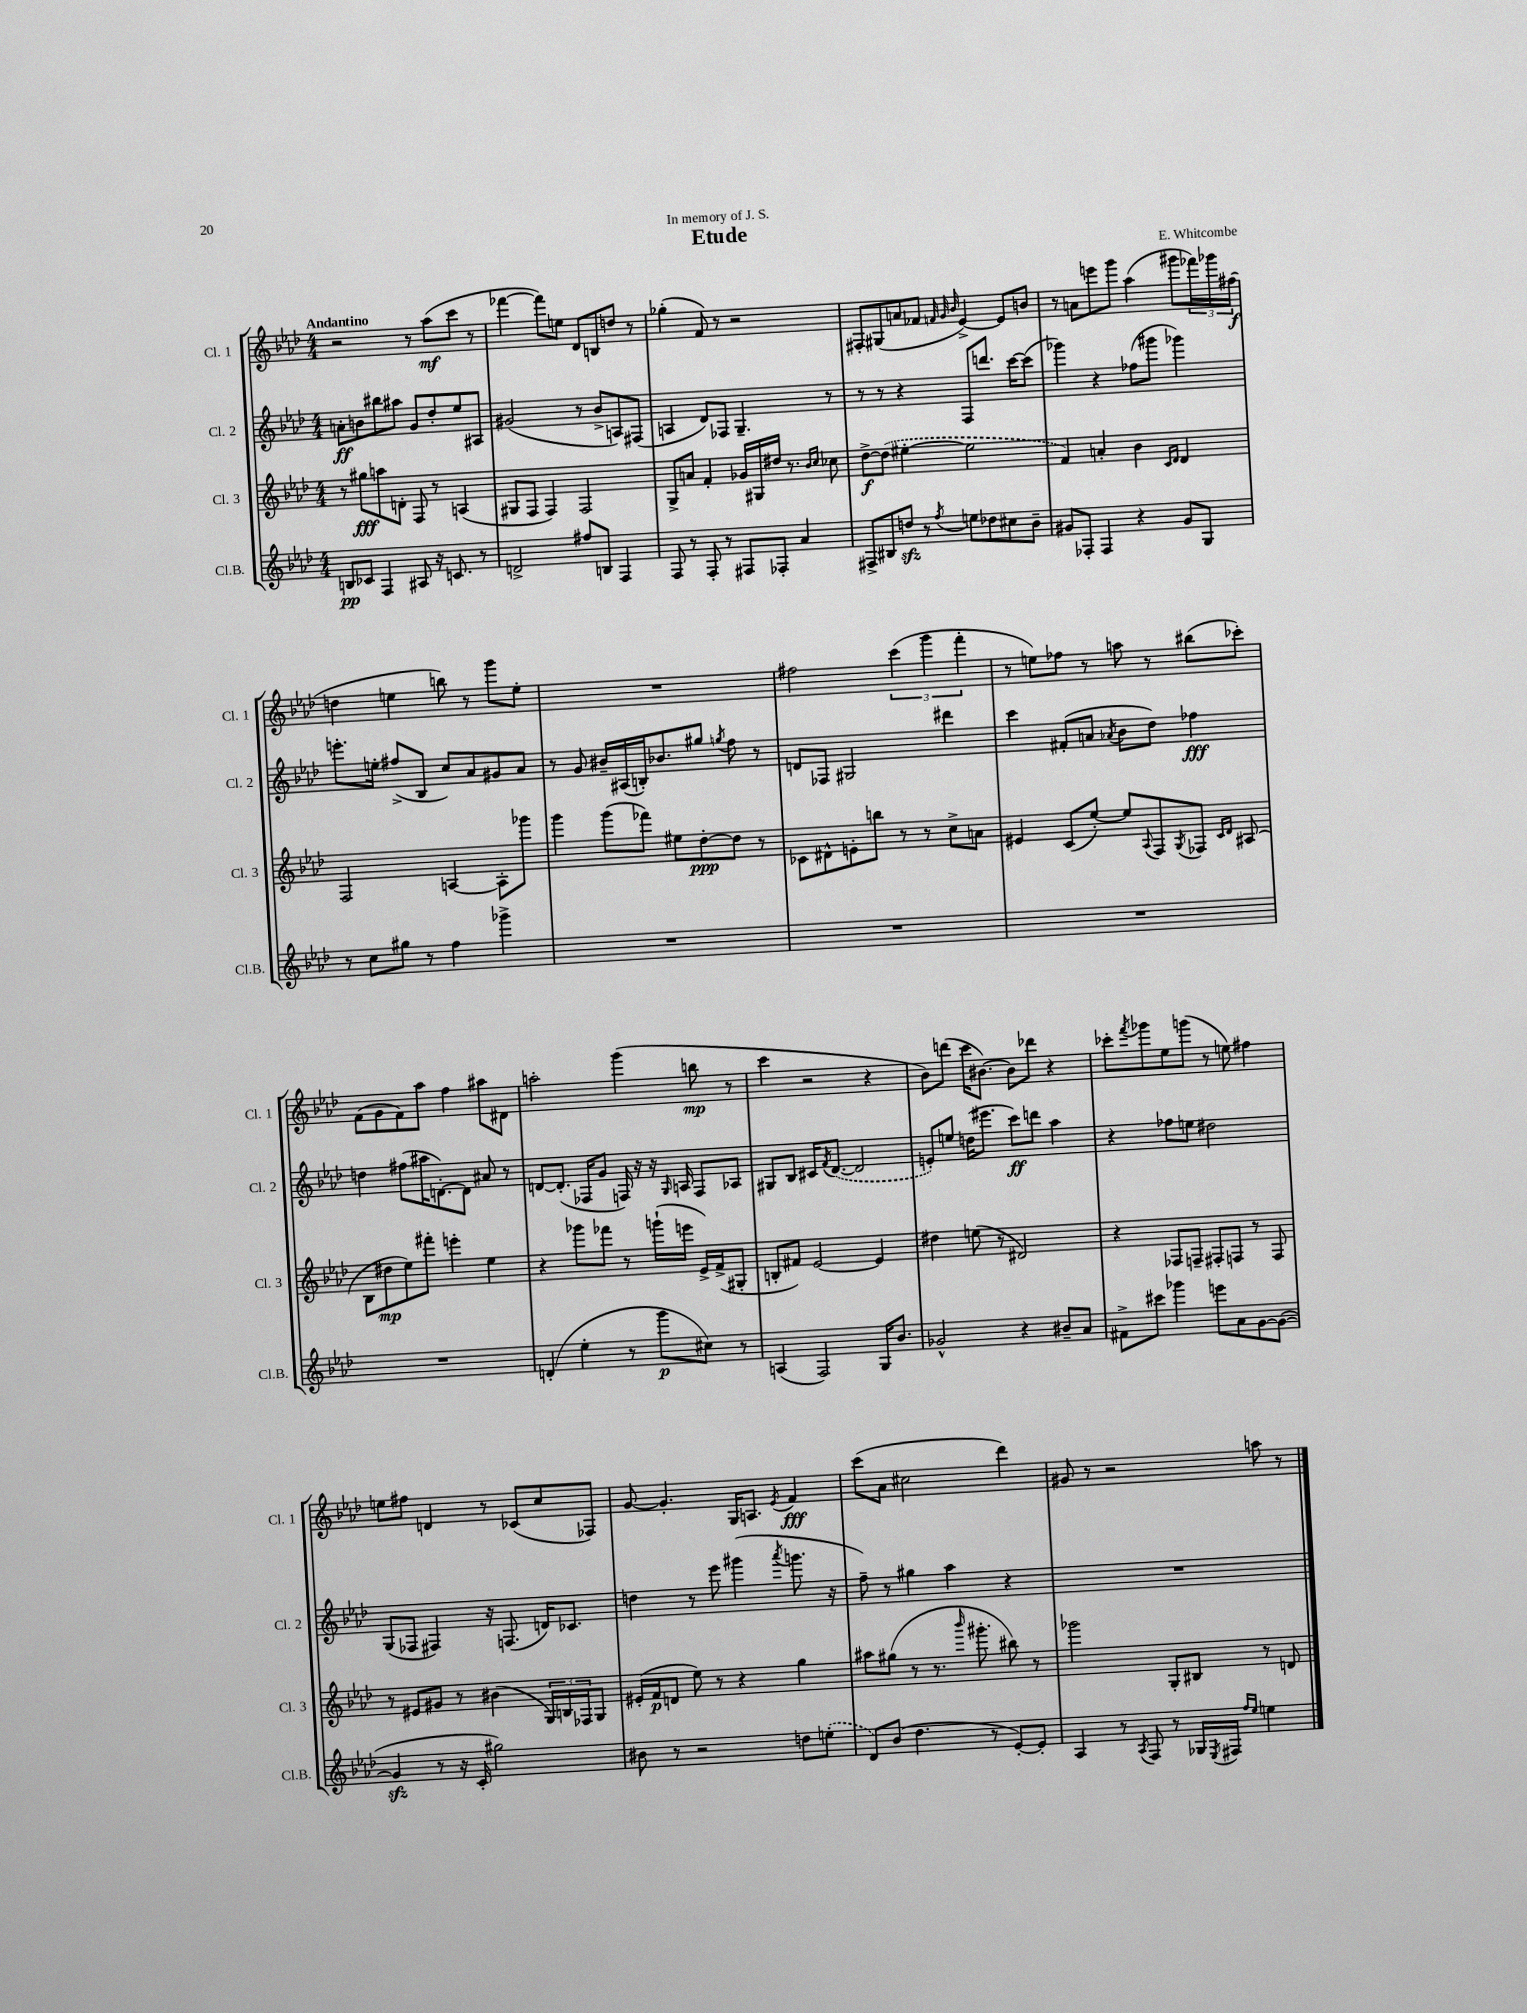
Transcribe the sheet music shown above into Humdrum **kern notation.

**kern	**dynam	**kern	**dynam	**kern	**dynam	**kern	**dynam
*part4	*part4	*part3	*part3	*part2	*part2	*part1	*part1
*staff4	*staff4	*staff3	*staff3	*staff2	*staff2	*staff1	*staff1
*I"Cl.B.	*	*I"Cl. 3	*	*I"Cl. 2	*	*I"Cl. 1	*
*I'Cl.B.	*	*I'Cl. 3	*	*I'Cl. 2	*	*I'Cl. 1	*
*clefG2	*	*clefG2	*	*clefG2	*	*clefG2	*
*k[b-e-a-d-]	*	*k[b-e-a-d-]	*	*k[b-e-a-d-]	*	*k[b-e-a-d-]	*
*M4/4	*	*M4/4	*	*M4/4	*	*M4/4	*
=1	=1	=1	=1	=1	=1	=1	=1
!	!	!	!	!	!	!LO:TX:a:B:t=Andantino	!
8Bn/L	pp	8r	.	8an'\L	ff	2r	.
8c-X/J	.	8gg#X\L	fff	8bn\	.	.	.
4F/	.	8aan\	.	8bb#X\	.	.	.
.	.	8dn'\J	.	8aa#X\J	.	.	.
8A#X/	.	8F/	.	8g/L	.	8r	.
16r	.	8r	.	8dd-'/	.	(8aa-\L	mf
8.cn/	.	.	.	.	.	.	.
.	.	(4An/	.	8ee-/	.	8ccc\J	.
8r	.	.	.	8A#X/J	.	8r	.
=2	=2	=2	=2	=2	=2	=2	=2
2dn^/	.	8G#X/L	.	(2g#X/	.	[4fff-X\	.
.	.	8F/J	.	.	.	.	.
.	.	4F/)	.	.	.	8fff-\L])	.
.	.	.	.	.	.	8een\J	.
8ff#X/L	.	2F/	.	8r	.	8d-/L	.
8Bn/J	.	.	.	8b-^/L	.	8Bn/	.
4F/	.	.	.	8An/)	.	8ddn/J	.
.	.	.	.	(8F#X/J	.	8r	.
=3	=3	=3	=3	=3	=3	=3	=3
8F/	.	8G^/L	.	4An/	.	(4gg-X'\	.
8r	.	8an/J	.	.	.	.	.
8F'/	.	4f'/	.	8d-/L)	.	8f/)	.
8r	.	.	.	8F-X/J	.	8r	.
8F#X/L	.	16g-X/LL	.	4.G~/	.	2r	.
.	.	16G#X/	.	.	.	.	.
8F-X'/J	.	16dd#X/JJ	.	.	.	.	.
.	.	8.r	.	.	.	.	.
4a-/	.	.	.	.	.	.	.
.	.	16qqb-/LL	.	.	.	.	.
.	.	16qqcc/JJ	.	.	.	.	.
.	.	8cc-X\	.	8r	.	.	.
=4	=4	=4	=4	=4	=4	=4	=4
8F#X^/L	.	[8dd-^\L	f	8r	.	8F#X'/L	.
8B#X/	.	(8dd-\J]	.	8r	.	(8G#X/	.
8ddnzz/J	.	[4ee#X'\	.	4r	.	8an/	.
8r	.	.	.	.	.	8f-X/J	.
.	.	.	.	.	.	32qqfn/	.
.	.	.	.	.	.	32qqg/	.
8qff/	.	.	.	.	.	32qqb-/	.
8een\L	.	2ee#\]	.	8F/L	.	[4e-^/)	.
8dd-X\	.	.	.	8.dddn/J	.	.	.
8cc#X\	.	.	.	.	.	8e-/L]	.
.	.	.	.	[16ccc\KL	.	.	.
8b-~\J	.	.	.	(8ccc\J]	.	8bn/J	.
=5	=5	=5	=5	=5	=5	=5	=5
8g#X/L	.	4f/)	.	4ggg-X\)	.	8r	.
8F-X'/J	.	.	.	.	.	8an\L	.
4F-/	.	4an'/	.	4r	.	8eeen\	.
.	.	.	.	.	.	8ggg\J	.
4r	.	4b-\	.	(8ff-X\L	.	(4aa-\	.
.	.	.	.	8ggg#X\J	.	.	.
.	.	16qqc/LL	.	.	.	.	.
.	.	16qqd-/JJ	.	.	.	.	.
8g#/L	.	4d-/	.	4ggg-X\)	.	8ggg#X\L	.
8G/J	.	.	.	.	.	24fff-X\L)	.
.	.	.	.	.	.	24ggg-X\	.
.	.	.	.	.	.	(24ff#X\JJ	f
!!LO:LB:g=z
=6	=6	=6	=6	=6	=6	=6	=6
8r	.	2F/	.	8.eeen'\L	.	4ddn\	.
8cc\L	.	.	.	.	.	.	.
.	.	.	.	16een'\Jk	.	.	.
8gg#X\J	.	.	.	(8ff#X^/L	.	4een\	.
8r	.	.	.	8B-/J	.	.	.
4ff\	.	[4An/	.	8cc/L)	.	8bbn\)	.
.	.	.	.	8a-/	.	8r	.
4ggg-X^\	.	8A'\L]	.	8g#X/	.	8ggg\L	.
.	.	8ggg-X\J	.	8a-/J	.	8ee'\J	.
=7	=7	=7	=7	=7	=7	=7	=7
1r	.	4ggg\	.	8r	.	1r	.
.	.	.	.	8g/	.	.	.
.	.	(8ggg\L	.	16b#X~/LL	.	.	.
.	.	.	.	(16A#X/	.	.	.
.	.	8fff-X\J)	.	16Bn'/J)	.	.	.
.	.	.	.	8.b-X/	.	.	.
.	.	8ee#X\L	.	.	.	.	.
.	.	[8dd-'\	ppp	8gg#X/J	.	.	.
.	.	.	.	8qggn/	.	.	.
.	.	8dd-\J]	.	8ff\	.	.	.
.	.	8r	.	8r	.	.	.
=8	=8	=8	=8	=8	=8	=8	=8
1r	.	8c-X\L	.	8dn/L	.	2ff#X\	.
.	.	8d#X^^\	.	8F-X/J	.	.	.
.	.	8en'\	.	2G#X/	.	.	.
.	.	8bbn\J	.	.	.	.	.
.	.	8r	.	.	.	(6ccc\	.
.	.	8r	.	.	.	.	.
.	.	.	.	.	.	6ggg\	.
.	.	8cc^\L	.	4ddd#X\	.	.	.
.	.	.	.	.	.	6fff'\	.
.	.	8an\J	.	.	.	.	.
=9	=9	=9	=9	=9	=9	=9	=9
1r	.	4e#X/	.	4ccc\	.	8r	.
.	.	.	.	.	.	8een\L)	.
.	.	(8c/L	.	(8f#X'/L	.	8ff-X\J	.
.	.	[8ee-'/J)	.	8an/J	.	8r	.
.	.	.	.	8qa-X/	.	.	.
.	.	8ee-/L]	.	8b-\L	.	8aan\	.
.	.	8qqA-/	.	.	.	.	.
.	.	8F/	.	8dd-\J)	.	8r	.
.	.	8qG/	.	.	.	.	.
.	.	8F-X/J	.	4ff-X\	fff	(8bb#X\L	.
.	.	16qqc/LL	.	.	.	.	.
.	.	16qqd-/JJ	.	.	.	.	.
.	.	(8A#X/	.	.	.	8ccc-X'\J)	.
!!LO:LB:g=z
=10	=10	=10	=10	=10	=10	=10	=10
1r	.	8B-\L	.	4ddn\	.	(8f\L	.
.	.	8dd#X\	mp	.	.	8g\	.
.	.	8ee-\)	.	(8ff#X\L	.	8f\)	.
.	.	8fff#X'\J	.	16aa#X\K	.	8aa-\J	.
.	.	.	.	[8.dn'\)	.	.	.
.	.	4eeen'\	.	.	.	4ff\	.
.	.	.	.	8d\J]	.	.	.
.	.	4ee-\	.	8a#X/	.	8aa#X\L	.
.	.	.	.	8r	.	8d#X\J	.
=11	=11	=11	=11	=11	=11	=11	=11
(4dn'/	.	4r	.	[8dn/L	.	2aan'\	.
.	.	.	.	(8.d'/J]	.	.	.
4ee-'\	.	8ggg-X\L	.	.	.	.	.
.	.	.	.	16F-X/KL	.	.	.
.	.	8fff-X\J	.	8g/J	.	.	.
8r	.	8r	.	16Fn/)	.	(4ggg\	.
.	.	.	.	16r	.	.	.
8ggg\L	p	(16gggn`\LL	.	16r	.	.	.
.	.	.	.	16qqG/	.	.	.
.	.	16eeen\JJ	.	16An/	.	.	.
8cc#X\J)	.	16e-^/LL)	.	8F/L	.	8bbn\	mp
.	.	(16f^/J	.	.	.	.	.
8r	.	8G#X'/J	.	8A-X/J	.	8r	.
=12	=12	=12	=12	=12	=12	=12	=12
(4An/	.	8Bn'/L	.	8G#X/L	.	4ccc\	.
.	.	8f#X/J)	.	8B-/J	.	.	.
2F/)	.	[2e-/	.	16c#X/KL	.	2r	.
.	.	.	.	8qf/	.	.	.
.	.	.	.	([8.d-/J	.	.	.
.	.	.	.	2d-/]	.	.	.
16G/KL	.	4e-/]	.	.	.	4r	.
8.b-/J	.	.	.	.	.	.	.
=13	=13	=13	=13	=13	=13	=13	=13
2g-X^^/	.	4dd#X\	.	8en'/L)	.	8b-\L)	.
.	.	.	.	8een/J	.	(8dddn\J	.
.	.	(8een\	.	(16ddn\KL	.	16ccc\KL	.
.	.	.	.	8.eee#X\J	.	[8.b#X\J)	.
.	.	8r	.	.	.	.	.
4r	.	2d#X/)	.	8ccc\L)	ff	8b#\L]	.
.	.	.	.	8dddn\J	.	8ddd-X\J	.
8b#X~/L	.	.	.	4aa-\	.	4r	.
8a-/J	.	.	.	.	.	.	.
=14	=14	=14	=14	=14	=14	=14	=14
8f#X^\L	.	4r	.	4r	.	8ccc-X'\L	.
.	.	.	.	.	.	8qfff/	.
8ccc#X\J	.	.	.	.	.	8ggg-X\	.
4ggg-X\	.	8F-X/L	.	8ff-X\L	.	8ee-\	.
.	.	8Fn~/J	.	8een\J	.	(8gggn\J	.
8eeen\L	.	8F#X'/L	.	2dd#X\	.	8r	.
8a-\	.	8Fn/J	.	.	.	8een\)	.
[8g\	.	8r	.	.	.	4ff#X\	.
(8g\J_	.	8F/	.	.	.	.	.
!!LO:LB:g=z
=15	=15	=15	=15	=15	=15	=15	=15
4gzz/]	.	8r	.	(8G/L	.	8een\L	.
.	.	8e#X/L	.	8F-X/J	.	8ff#X\J	.
8r	.	8g#X/J	.	4F#X/)	.	4dn/	.
16r	.	8r	.	.	.	.	.
16c'/	.	.	.	.	.	.	.
2gg#X\)	.	(4b#X\	.	16r	.	8r	.
.	.	.	.	(8.Fn/	.	.	.
.	.	.	.	.	.	(8c-X/L	.
.	.	24G/LL)	.	16dn/KL)	.	8cc/	.
.	.	24Bn/	.	.	.	.	.
.	.	.	.	8.c-X/J	.	.	.
.	.	24F-X/J	.	.	.	.	.
.	.	8G/J	.	.	.	8F-X/J)	.
=16	=16	=16	=16	=16	=16	=16	=16
8b#X\	.	(16e#X'/LL	.	4ddn\	.	[8g/	.
.	.	16f/J	p	.	.	.	.
8r	.	8dn/J	.	.	.	4.g'/]	.
2r	.	8ee-\)	.	8r	.	.	.
.	.	8r	.	8eee-\	.	.	.
.	.	4r	.	(4ggg#X\	.	16G/KL	.
.	.	.	.	.	.	8.An/J	.
.	.	.	.	8qaaa-/	.	8qe-/	.
8ddn\L	.	4gg\	.	8.gggn\	.	4f/	fff
(8een'\J	.	.	.	.	.	.	.
.	.	.	.	16r	.	.	.
=17	=17	=17	=17	=17	=17	=17	=17
8d-/L)	.	8aa#X\L	.	8ff~\)	.	(8ccc\L	.
(8b-/J	.	(8gg#X\J	.	8r	.	8a-\J	.
4.dd-\	.	8r	.	4gg#X\	.	2cc#X\	.
.	.	8.r	.	.	.	.	.
.	.	.	.	4aa-\	.	.	.
.	.	16qqbbb-/	.	.	.	.	.
.	.	8.ggg#X'\	.	.	.	.	.
8r	.	.	.	.	.	.	.
[8e-'/L)	.	8bb#X\)	.	4r	.	4ddd-\)	.
8e-'/J]	.	8r	.	.	.	.	.
=18	=18	=18	=18	=18	=18	=18	=18
4A-/	.	2ggg-X\	.	1r	.	8g#X/	.
.	.	.	.	.	.	8r	.
8r	.	.	.	.	.	2r	.
8qA-/	.	.	.	.	.	.	.
8F/	.	.	.	.	.	.	.
8r	.	8G'/L	.	.	.	.	.
16G-X/LL	.	8B#X/J	.	.	.	.	.
8qE-/	.	.	.	.	.	.	.
16F#X/JJ	.	.	.	.	.	.	.
16qqff/LL	.	.	.	.	.	.	.
16qqee-/JJ	.	.	.	.	.	.	.
4een\	.	8r	.	.	.	8aan\	.
.	.	8dn/	.	.	.	8r	.
==	==	==	==	==	==	==	==
*-	*-	*-	*-	*-	*-	*-	*-
